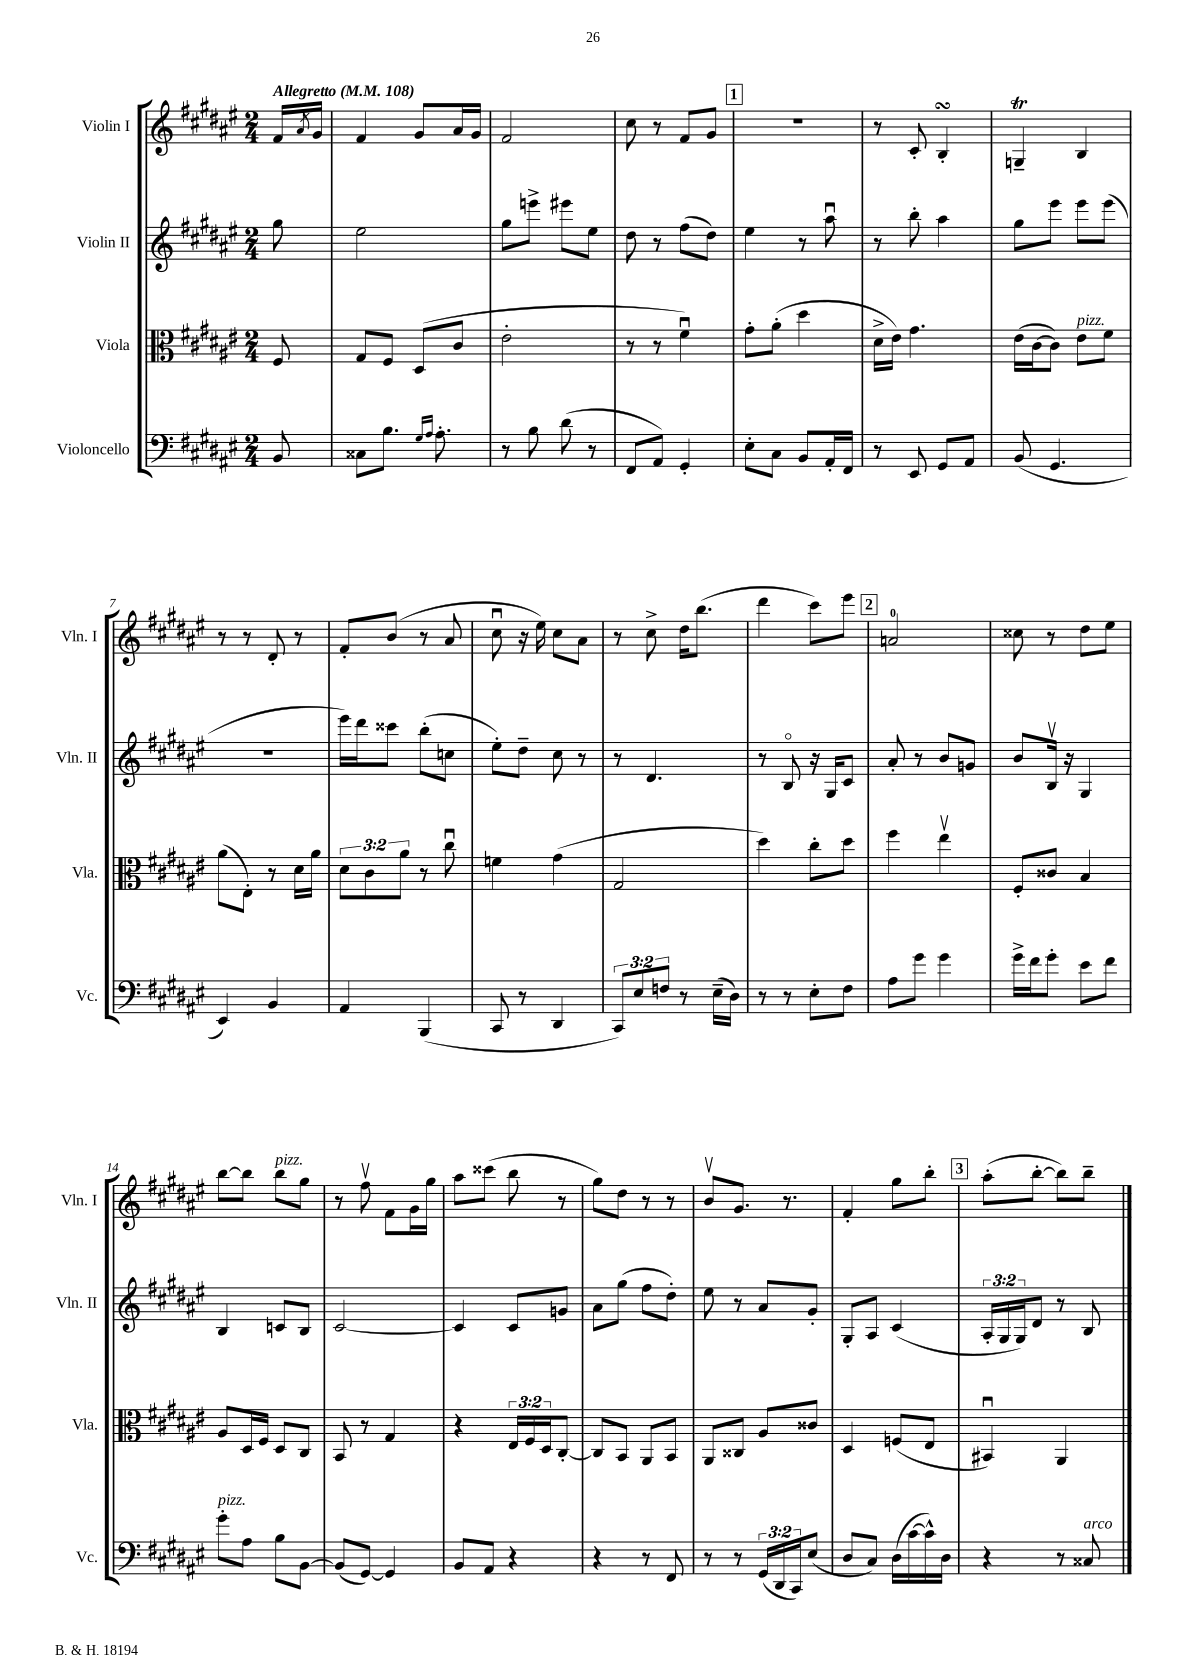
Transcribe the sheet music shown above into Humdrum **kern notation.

**kern	**kern	**kern	**kern
*part4	*part3	*part2	*part1
*staff4	*staff3	*staff2	*staff1
*I"Violoncello	*I"Viola	*I"Violin II	*I"Violin I
*I'Vc.	*I'Vla.	*I'Vln. II	*I'Vln. I
*clefF4	*clefC3	*clefG2	*clefG2
*k[f#c#g#d#a#e#]	*k[f#c#g#d#a#e#]	*k[f#c#g#d#a#e#]	*k[f#c#g#d#a#e#]
*M2/4	*M2/4	*M2/4	*M2/4
*MM108	*MM108	*MM108	*MM108
=	=	=	=
!	!	!	!LO:TX:a:B:t=Allegretto
8BB/	8F#/	8gg#\	16f#/LL
.	.	.	8qa#/
.	.	.	16g#/JJ
=1	=1	=1	=1
8C##X\L	8G#/L	2ee#\	4f#/
8.B\J	8F#/J	.	.
.	(8D#/L	.	8g#/L
16qqG#/LL	.	.	.
16qqA#/JJ	.	.	.
8.A#'\	.	.	.
.	8c#/J	.	16a#/L
.	.	.	16g#/JJ
=2	=2	=2	=2
8r	2e#'\	8gg#\L	2f#/
8B\	.	8eeen^\J	.
(8d#\	.	8eee#X\L	.
8r	.	8ee#\J	.
=3	=3	=3	=3
8FF#/L	8r	8dd#\	8cc#\
8AA#/J)	8r	8r	8r
4GG#'/	4f#u\)	(8ff#\L	8f#/L
.	.	8dd#\J)	8g#/J
!!LO:REH:place=s1:t=1
=4	=4	=4	=4
8E#'\L	8g#'\L	4ee#\	2r
8C#\J	(8a#'\J	.	.
8BB/L	4dd#\	8r	.
16AA#'/L	.	8aa#u\	.
16FF#/JJ	.	.	.
=5	=5	=5	=5
8r	16d#^\LL	8r	8r
.	16e#\JJ)	.	.
8EE#/	4.g#\	8bb'\	8c#'/
8GG#/L	.	4aa#\	4BsSSs'/
8AA#/J	.	.	.
=6	=6	=6	=6
(8BB/	(16e#\LL	8gg#\L	4GnT~/
.	[16c#\J	.	.
4.GG#/	8c#\J])	8eee#\J	.
!	!LO:TX:a:i:t=pizz.	!	!
.	8e#\L	8eee#\L	4B/
.	8f#\J	(8eee#\J	.
!!LO:LB:g=z
=7	=7	=7	=7
4EE#/)	(8a#\L	2r	8r
.	8E#'\J)	.	8r
4BB/	8r	.	8d#'/
.	16d#\LL	.	8r
.	16a#\JJ	.	.
=8	=8	=8	=8
4AA#/	12d#\L	16eee#\LL)	8f#'/L
.	.	16ddd#\J	.
.	12c#\	.	.
.	.	8ccc##X\J	(8b/J
.	12a#\J	.	.
(4BBB/	8r	(8bb'\L	8r
.	8cc#u\	8ccn\J	8a#/
=9	=9	=9	=9
8CC#/	4fn\	8ee#'\L)	8cc#u\
8r	.	8dd#~\J	16r
.	.	.	16ee#\)
4DD#/	(4g#\	8cc#\	8cc#\L
.	.	8r	8a#\J
=10	=10	=10	=10
12CC#/L)	2G#/	8r	8r
12E#/	.	.	.
.	.	4.d#/	8cc#^\
12Fn/J	.	.	.
8r	.	.	16dd#\KL
.	.	.	(8.bb\J
(16E#~\LL	.	.	.
16D#\JJ)	.	.	.
=11	=11	=11	=11
8r	4dd#\)	8r	4ddd#\
8r	.	8B/	.
8E#'\L	8cc#'\L	16r	8ccc#\L)
.	.	16G#/KL	.
8F#\J	8dd#\J	8c#/J	8eee#\J
!!LO:REH:place=s1:t=2
=12	=12	=12	=12
8A#\L	4ff#\	8a#'/	2an/
8g#\J	.	8r	.
4g#\	4ee#v\	8b/L	.
.	.	8gn/J	.
=13	=13	=13	=13
16g#^\LL	8F#'/L	8b/L	8cc##X\
16f#\J	.	.	.
8g#'\J	8c##X/J	16Bv/Jk	8r
.	.	16r	.
8e#\L	4B/	4G#/	8dd#\L
8f#\J	.	.	8ee#\J
!!LO:LB:g=z
=14	=14	=14	=14
!LO:TX:a:i:t=pizz.	!	!	!
8g#'\L	8A#/L	4B/	[8bb\L
8A#\J	16D#/L	.	8bb\J]
.	16F#/JJ	.	.
!	!	!	!LO:TX:a:i:t=pizz.
8B\L	8D#/L	8cn/L	8bb\L
[8BB\J	8C#/J	8B/J	8gg#\J
=15	=15	=15	=15
(8BB/L]	8BB/	[2c#/	8r
[8GG#/J)	8r	.	8ff#v\
4GG#/]	4G#/	.	8f#\L
.	.	.	16g#\L
.	.	.	16gg#\JJ
=16	=16	=16	=16
8BB/L	4r	4c#/]	8aa#\L
8AA#/J	.	.	(8ccc##X\J
4r	24E#/LL	8c#/L	8bb\
.	24F#/	.	.
.	24D#/J	.	.
.	[8C#'/J	8gn/J	8r
=17	=17	=17	=17
4r	8C#/L]	8a#\L	8gg#\L)
.	8BB/J	(8gg#\J	8dd#\J
8r	8AA#/L	8ff#\L	8r
8FF#/	8BB/J	8dd#'\J)	8r
=18	=18	=18	=18
8r	8AA#/L	8ee#\	8bv/L
8r	8C##X/J	8r	8.g#/J
(24GG#/LL	8A#/L	8a#/L	.
24DD#/	.	.	.
.	.	.	8.r
24CC#/J)	.	.	.
(8E#/J	8c##X/J	8g#'/J	.
=19	=19	=19	=19
8D#/L	4D#/	8G#'/L	4f#'/
8C#/J)	.	8A#/J	.
(16D#\LL	(8Fn/L	(4c#/	8gg#\L
[16c#\	.	.	.
16c#^^\])	8E#/J	.	8bb'\J
16D#\JJ	.	.	.
!!LO:REH:place=s1:t=3
=20	=20	=20	=20
4r	4BB#Xu/)	24A#'/LL	(8aa#'\L
.	.	24G#/	.
.	.	24G#/J)	.
.	.	8d#/J	[8bb'\J
8r	4AA#/	8r	8bb\L])
!LO:TX:a:i:t=arco	!	!	!
8C##X/	.	8B/	8bb~\J
==	==	==	==
*-	*-	*-	*-
